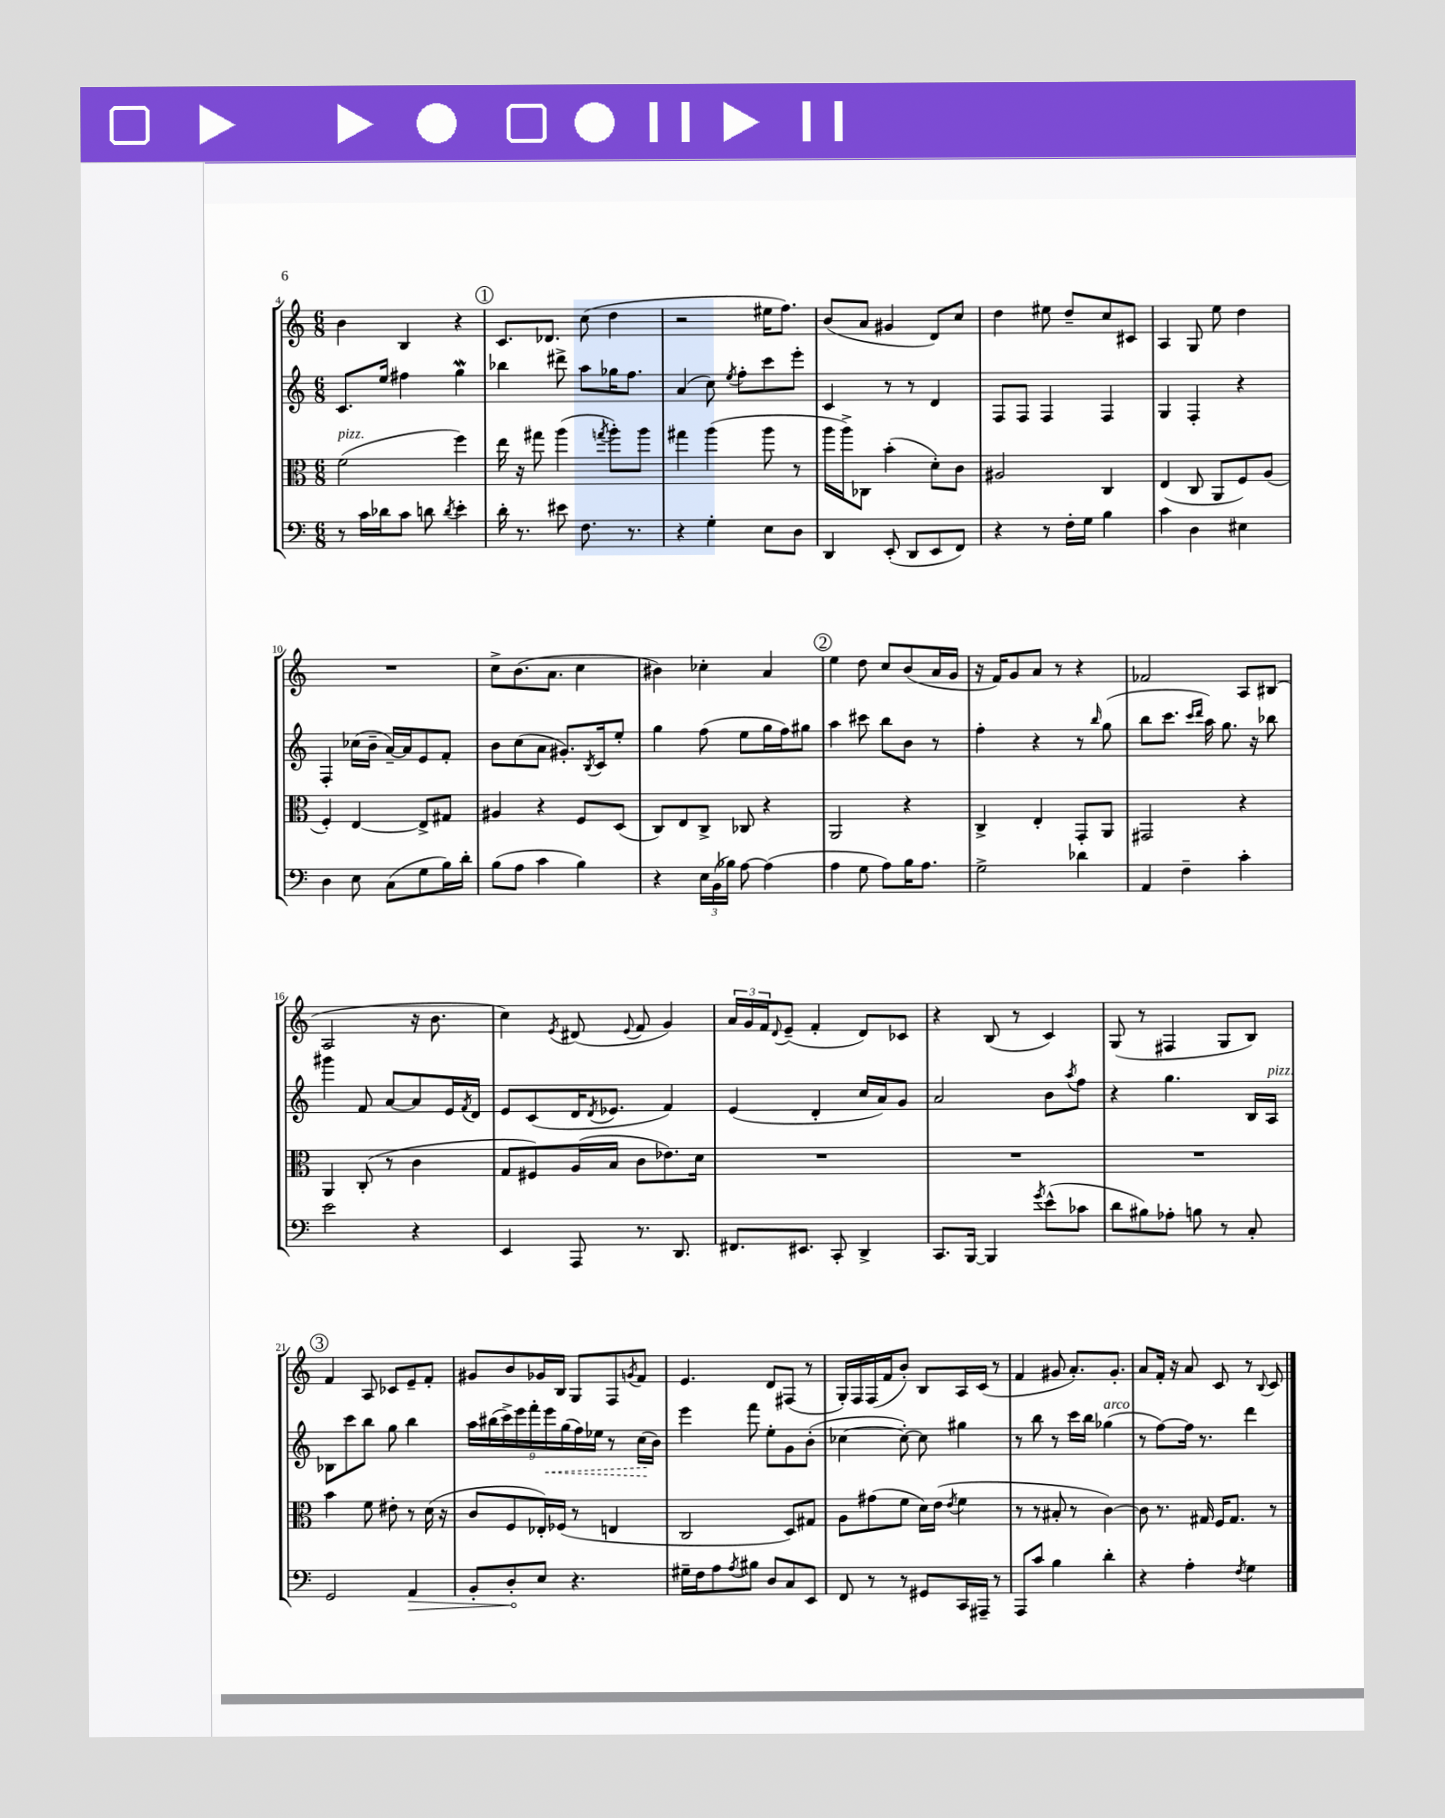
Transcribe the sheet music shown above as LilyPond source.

<<
\new StaffGroup <<
\new Staff = "s0" {
    \clef treble \key c \major \numericTimeSignature \time 6/8
    b'4 b4 r4 |
    \mark \markup { \circle "1" } c'8. des'8. c''8( d''4 |
    r2 eis''16 f''8.) |
    b'8( a'8 gis'4 d'8) c''8 |
    d''4 eis''8 d''8-- c''8 cis'8 |
    a4 g8 e''8 d''4 |
    R2. |
    c''8-> b'8.( a'8. c''4 |
    bis'4) ces''4-. a'4 |
    \mark \markup { \circle "2" } e''4 d''8 c''8 b'8( a'16 g'16 |
    r16 f'16) g'8 a'8 r8 r4 |
    fes'2 a8 bis8( |
    a2 r16 b'8. |
    c''4) \acciaccatura { e'8 } dis'8( \appoggiatura { e'8 } f'8 g'4) |
    \tuplet 3/2 { a'16 g'16 f'16 } \appoggiatura { d'8 } e'8--( f'4-. d'8) ces'8 |
    r4 b8( r8 c'4) |
    g8( r8 fis4 g8 b8) |
    \mark \markup { \circle "3" } f'4 a8 ces'8 e'8-- f'8-. |
    gis'8 b'8 ges'16 b16 g8 f8 \acciaccatura { g'8 } f'8 |
    e'4. d'8 fis8( r8 |
    g16-.) f16 f16( f'16 b'8-.) b8 a16 c'16( r8 |
    f'4 gis'8 a'8.-.) gis'8.-. |
    a'8 f'16-. r16 a'8 c'8 r8 \appoggiatura { b8 } c'8 \bar "|." |
}
\new Staff = "s1" {
    \clef treble \key c \major \numericTimeSignature \time 6/8
    c'8. e''16 fis''4 g''4\mordent |
    \mark \markup { \circle "1" } bes''4 dis'''8-> a''8 ges''16 f''8. |
    a'4( c''8) \acciaccatura { e''8 } f''8-. c'''8 e'''8-. |
    c'4 r8 r8 d'4 |
    f8 f8 f4 f4 |
    g4 f4-. r4 |
    f4-. ces''16( b'16-- a'16~--) a'16 e'8 f'8-. |
    b'8 c''8( a'8 gis'8.-.) \acciaccatura { b8 } c'16 e''8-. |
    g''4 f''8( e''8 g''16 f''16) gis''8 |
    \mark \markup { \circle "2" } a''4 cis'''8 b''8 b'8 r8 |
    f''4-. r4 r8 \grace { b''16 } g''8( |
    b''8 c'''8. \grace { c'''16 d'''16 } a''16) g''8. r16 bes''8 |
    gis'''4 f'8 a'8~ a'8 e'16 \acciaccatura { f'8 } d'16 |
    e'8 c'8( d'16 \acciaccatura { d'8 } ees'8. f'4) |
    e'4( d'4-. c''16 a'16) g'8 |
    a'2 b'8 \acciaccatura { a''8 } f''8 |
    r4 g''4. b16 a16^\markup { \italic "pizz." } |
    \mark \markup { \circle "3" } bes8 c'''8 b''8 g''8 b''4 |
    \tuplet 9/8 { a''16 bis''16( c'''16->) e'''16 f'''16-. \once \override Hairpin.style = #'dashed-line e'''16\< g''16( f''16) ees''16 } r8 c''16\!( b'16) |
    e'''4 f'''8 e''8-. g'8 b'8-.( |
    ces''4~ ces''8~-.) ces''8 gis''4 |
    r8 b''8 r8 c'''16 b''16 ges''4^\markup { \italic "arco" }( |
    r8 f''8~) f''16 r8. d'''4 \bar "|." |
}
\new Staff = "s2" {
    \clef alto \key c \major \numericTimeSignature \time 6/8
    f'2^\markup { \italic "pizz." }( f''4) |
    \mark \markup { \circle "1" } e''16 r16 gis''8 a''4( \acciaccatura { g''8 } a''8-.) a''8 |
    gis''4 a''4( a''8 r8 |
    a''16 a''16->) ces8 b'4-.( d'8-.) c'8 |
    ais2 c4 |
    e4( c8 a,8 f8) a8( |
    f4-.) e4~ e8-> gis8 |
    ais4 r4 f8 d8( |
    c8) e8 c8-> ces8 r4 |
    \mark \markup { \circle "2" } a,2 r4 |
    c4-> e4-. g,8-. a,8 |
    gis,2 r4 |
    a,4 c8-.( r8 c'4 |
    g8 fis8) a16( b16 c'8 ees'8.) d'16 |
    R2. |
    R2. |
    R2. |
    \mark \markup { \circle "3" } b'4 f'8 eis'8-. r8 d'16( r16 |
    c'8 f8 ees16-.) fes16( r8 e4 |
    c2 d8) gis8 |
    a8 gis'8( f'8 d'16) e'16( \acciaccatura { e'8 } f'4 |
    r8 r8 bis8-. r8 c'4~) |
    c'8 r8. gis16 f16 gis8. r8 \bar "|." |
}
\new Staff = "s3" {
    \clef bass \key c \major \numericTimeSignature \time 6/8
    r8 c'16 des'16 c'8 d'8 \acciaccatura { d'8 } e'4-. |
    \mark \markup { \circle "1" } d'16-. r8. eis'8 f8. r8. |
    r4 g4-. e8 d8 |
    d,4 e,8-.( d,8 e,8 f,8) |
    r4 r8 f16-. g16 b4 |
    c'4 d4 eis4 |
    d4 e8 c8( g8 b16) d'16-. |
    b8( a8 c'4 b4) |
    r4 \tuplet 3/2 { e16 b,16( bes16) } a8~ a4( |
    \mark \markup { \circle "2" } a4 g8 a8) b16 a8. |
    g2-> des'4 |
    a,4 f4-- c'4-. |
    e'2 r4 |
    e,4 a,,8 r8. d,8. |
    fis,8. eis,8. c,8-. d,4-> |
    c,8. b,,16~ b,,4 \acciaccatura { g'8 } e'8-^( ces'8 |
    d'8 bis8) aes8-. b8 r8 c8-. |
    \mark \markup { \circle "3" } g,2 \once \override Hairpin.circled-tip = ##t a,4\> |
    b,8-. d8-.\! e8 r4. |
    gis16-- f16 a8 \acciaccatura { a8 } bis8 d8 c8 e,8 |
    f,8 r8 r8 gis,8 c,16 ais,,16-- r8 |
    a,,8 c'8 b4 d'4-. |
    r4 a4-. \acciaccatura { f8 } g4 \bar "|." |
}
>>
>>
\layout { \context { \Score currentBarNumber = #4 } }
